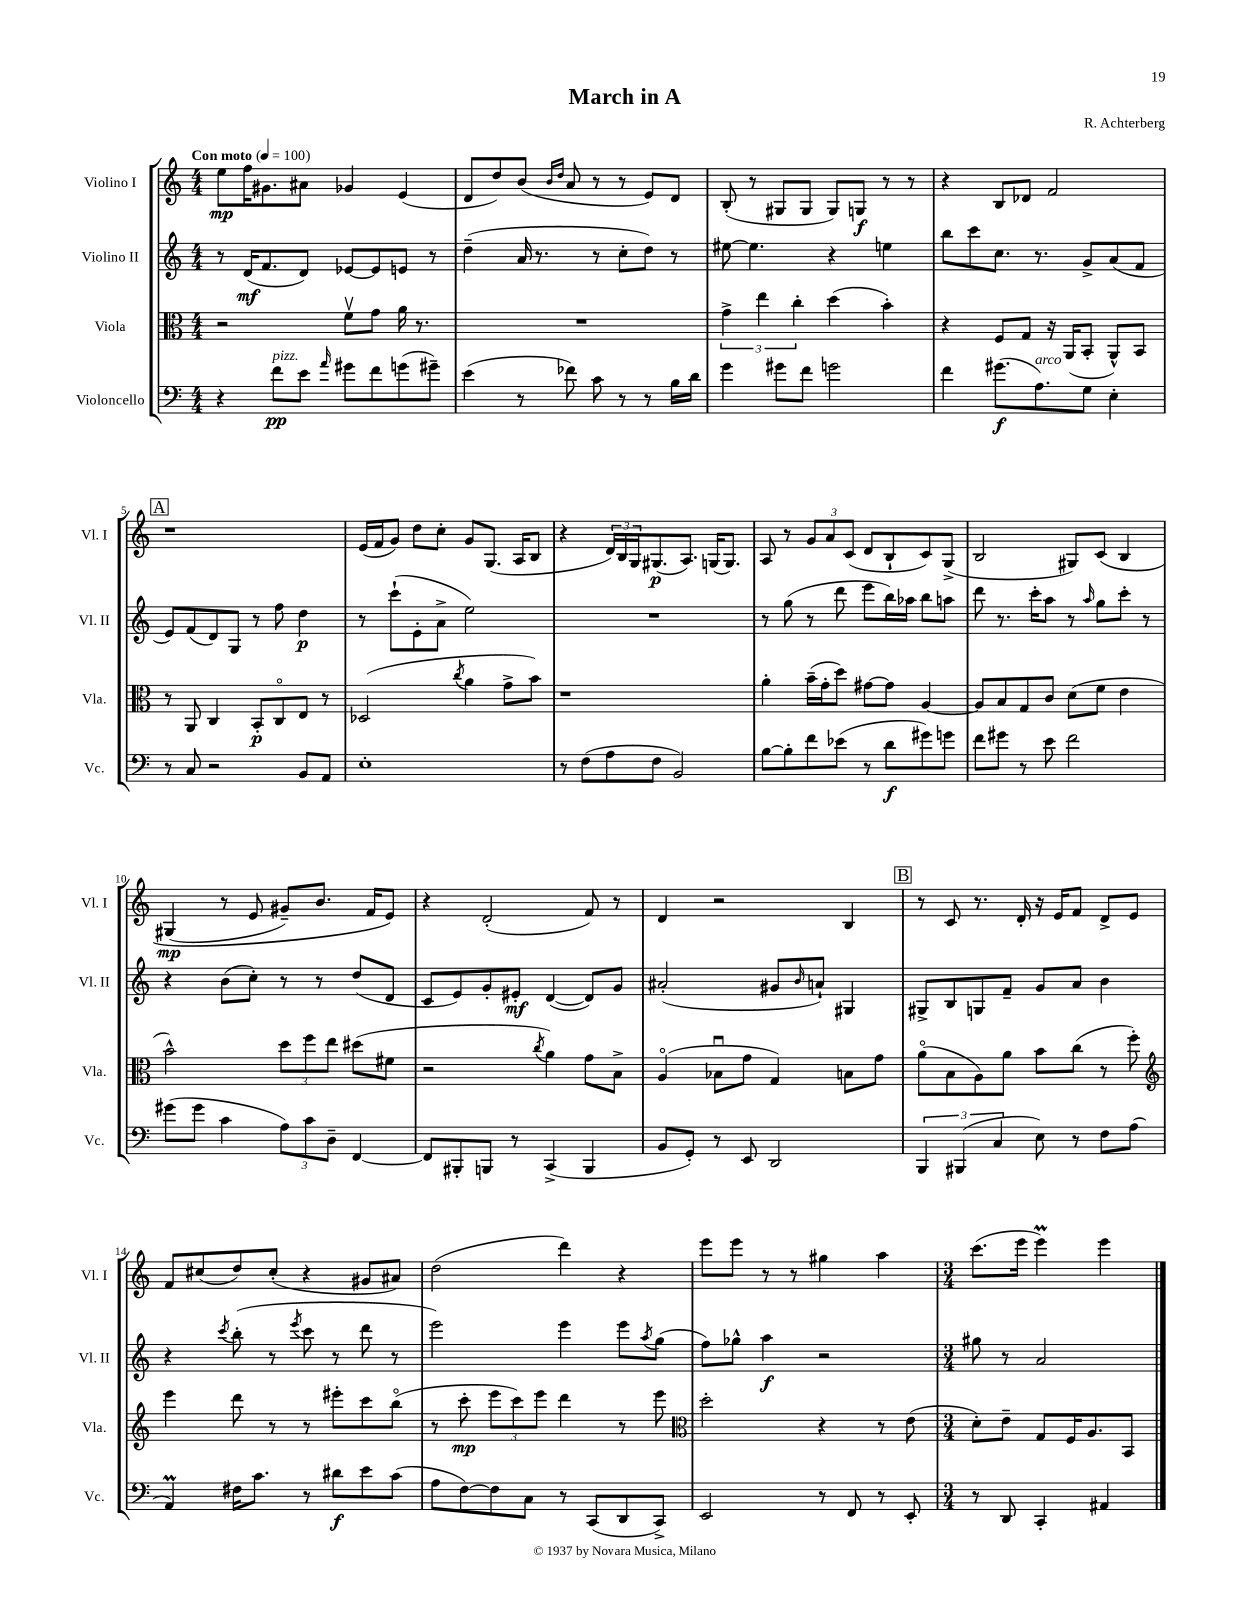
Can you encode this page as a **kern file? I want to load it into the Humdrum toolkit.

**kern	**dynam	**kern	**dynam	**kern	**dynam	**kern	**dynam
*part4	*part4	*part3	*part3	*part2	*part2	*part1	*part1
*staff4	*staff4	*staff3	*staff3	*staff2	*staff2	*staff1	*staff1
*I"Violoncello	*	*I"Viola	*	*I"Violino II	*	*I"Violino I	*
*I'Vc.	*	*I'Vla.	*	*I'Vl. II	*	*I'Vl. I	*
*clefF4	*	*clefC3	*	*clefG2	*	*clefG2	*
*k[]	*	*k[]	*	*k[]	*	*k[]	*
*M4/4	*	*M4/4	*	*M4/4	*	*M4/4	*
*MM100	*	*MM100	*	*MM100	*	*MM100	*
=1	=1	=1	=1	=1	=1	=1	=1
!	!	!	!	!	!	!LO:TX:a:B:t=Con moto	!
4r	.	2r	.	8r	.	8ee\L	mp
.	.	.	.	(16d/KL	mf	16ff\K	.
.	.	.	.	8.f/	.	8.g#X\	.
!LO:TX:a:i:t=pizz.	!	!	!	!	!	!	!
8f\L	pp	.	.	.	.	.	.
8e\J	.	.	.	8d/J)	.	8a#X\J	.
16qqa/	.	.	.	.	.	.	.
8g#X\L	.	8fv\L	.	[8e-X/L	.	4g-X/	.
8f\	.	8g\J	.	8e-/]	.	.	.
(8gn\	.	16a\	.	8en/J	.	(4e/	.
.	.	8.r	.	.	.	.	.
8g#X~\J)	.	.	.	8r	.	.	.
=2	=2	=2	=2	=2	=2	=2	=2
(4e\	.	1r	.	(4dd~\	.	8d/L	.
.	.	.	.	.	.	8dd/)	.
8r	.	.	.	16a/	.	(8b/J	.
.	.	.	.	8.r	.	.	.
.	.	.	.	.	.	16qqb/LL	.
.	.	.	.	.	.	16qqdd/JJ	.
8f-X\)	.	.	.	.	.	8a/	.
8c\	.	.	.	8r	.	8r	.
8r	.	.	.	8cc'\L	.	8r	.
8r	.	.	.	8dd\J)	.	8e/L)	.
16B\LL	.	.	.	8r	.	8d/J	.
16d\JJ	.	.	.	.	.	.	.
=3	=3	=3	=3	=3	=3	=3	=3
4g\	.	6g^\	.	[8ee#X\	.	(8B'/	.
.	.	.	.	4.ee#\]	.	8r	.
.	.	6ee\	.	.	.	.	.
8g#X\L	.	.	.	.	.	8G#X/L	.
.	.	6cc'\	.	.	.	.	.
8f\J	.	.	.	.	.	8G#/J	.
2gn\	.	(4dd\	.	4r	.	8G#/L)	.
.	.	.	.	.	.	8Gn/J	f
.	.	4b'\)	.	4een\	.	8r	.
.	.	.	.	.	.	8r	.
=4	=4	=4	=4	=4	=4	=4	=4
4f\	.	4r	.	8bb\L	.	4r	.
.	.	.	.	8ccc\	.	.	.
(8.g#X\L	f	8F/L	.	8.cc\J	.	8B/L	.
.	.	8G/J	.	.	.	8d-X/J	.
!LO:TX:a:i:t=arco	!	!	!	!	!	!	!
8.A\)	.	.	.	8.r	.	.	.
.	.	16r	.	.	.	2f/	.
.	.	(16AA/KL	.	.	.	.	.
8G\J	.	8BB'/J	.	8g^/L	.	.	.
4E'\	.	8AA^^/L)	.	(8a/	.	.	.
.	.	8BB/J	.	8f/J	.	.	.
!!LO:LB:g=z
!!LO:REH:place=s1:t=A
=5	=5	=5	=5	=5	=5	=5	=5
8r	.	8r	.	8e/L)	.	1r	.
8C/	.	8AA/	.	(8f/	.	.	.
2r	.	4C/	.	8d/)	.	.	.
.	.	.	.	8G/J	.	.	.
.	.	8BB'/L	p	8r	.	.	.
.	.	8C/	.	8ff\	.	.	.
8BB/L	.	8E/J	.	4dd\	p	.	.
8AA/J	.	8r	.	.	.	.	.
=6	=6	=6	=6	=6	=6	=6	=6
1E'	.	(2D-X/	.	8r	.	(16e/LL	.
.	.	.	.	.	.	16f/J	.
.	.	.	.	(8ccc`\L	.	8g/J)	.
.	.	.	.	8e'\	.	8dd\L	.
.	.	.	.	8a^\J	.	8cc'\J	.
.	.	8qcc/	.	.	.	.	.
.	.	4a\	.	2ee\)	.	8g/L	.
.	.	.	.	.	.	(8.G/J	.
.	.	8g^\L	.	.	.	.	.
.	.	.	.	.	.	16A/KL	.
.	.	8b\J)	.	.	.	8B/J	.
=7	=7	=7	=7	=7	=7	=7	=7
8r	.	1r	.	1r	.	4r	.
(8F\L	.	.	.	.	.	.	.
8A\	.	.	.	.	.	24d/LL)	.
.	.	.	.	.	.	24B/	.
.	.	.	.	.	.	24G/J	.
8F\J	.	.	.	.	.	(8.G#X/	p
2BB/)	.	.	.	.	.	.	.
.	.	.	.	.	.	8.A/J)	.
.	.	.	.	.	.	(16Gn/KL	.
.	.	.	.	.	.	8.G/J)	.
=8	=8	=8	=8	=8	=8	=8	=8
[8B\L	.	4a'\	.	8r	.	8A/	.
8B'\]	.	.	.	(8gg\	.	8r	.
8f\	.	(16b~\LL	.	8r	.	12g/L	.
.	.	16g'\J	.	.	.	.	.
.	.	.	.	.	.	12a/	.
(8e-X\J	.	8dd\J)	.	8ddd\	.	.	.
.	.	.	.	.	.	(12c/J	.
8r	.	[8g#X\L	.	8eee\L	.	8d/L	.
8d\L	f	8g#\J]	.	16bb\L)	.	8B`/	.
.	.	.	.	16aa-X\JJ	.	.	.
8g#X\)	.	[4A/	.	8bb\L	.	8c/)	.
8gn\J	.	.	.	8aan\J	.	(8G^/J	.
=9	=9	=9	=9	=9	=9	=9	=9
8f\L	.	8A/L]	.	8ddd\	.	2B/	.
8g#X\J	.	8B/	.	8.r	.	.	.
8r	.	8G/	.	.	.	.	.
.	.	.	.	16ccc'\KL	.	.	.
8e\	.	8c/J	.	8aa\J	.	.	.
2f\	.	(8d\L	.	8r	.	8G#X/L)	.
.	.	.	.	16qqaa/	.	.	.
.	.	8f\J	.	8gg\L	.	(8c/J	.
.	.	4e\	.	8ccc'\J	.	4B/	.
.	.	.	.	8r	.	.	.
!!LO:LB:g=z
=10	=10	=10	=10	=10	=10	=10	=10
(8g#X\L	.	2b^^\)	.	4r	.	(4G#X/	mp
8g#\J	.	.	.	.	.	.	.
4c\	.	.	.	(8b\L	.	8r	.
.	.	.	.	8cc'\J)	.	8e/	.
12A\L)	.	12dd\L	.	8r	.	8g#X~/L)	.
12c\	.	12ff\	.	.	.	.	.
.	.	.	.	8r	.	8.b/J	.
12D~\J	.	12ee\J	.	.	.	.	.
[4FF/	.	(8dd#X\L	.	(8dd/L	.	.	.
.	.	.	.	.	.	16f/KL	.
.	.	8f#X\J	.	8d/J	.	8e/J)	.
=11	=11	=11	=11	=11	=11	=11	=11
8FF/L]	.	2r	.	8c/L	.	4r	.
8BBB#X'/	.	.	.	8e/)	.	.	.
8BBBn/J	.	.	.	8g'/	.	(2d'/	.
8r	.	.	.	8e#X'/J	mf	.	.
.	.	8qcc/	.	.	.	.	.
(4CC^/	.	4a\)	.	([4d/	.	.	.
4BBB/	.	8g\L	.	8d/L])	.	8f/)	.
.	.	8B^\J	.	8g/J	.	8r	.
=12	=12	=12	=12	=12	=12	=12	=12
8BB/L	.	(4A/	.	(2a#X'/	.	4d/	.
8GG'/J)	.	.	.	.	.	.	.
8r	.	8B-Xu\L	.	.	.	2r	.
8EE/	.	8g\J	.	.	.	.	.
2DD/	.	4G/)	.	8g#X/L	.	.	.
.	.	.	.	16qqb/	.	.	.
.	.	.	.	8an`/J)	.	.	.
.	.	8Bn\L	.	4G#X/	.	4B/	.
.	.	8g\J	.	.	.	.	.
!!LO:REH:place=s1:t=B
=13	=13	=13	=13	=13	=13	=13	=13
6BBB/	.	(8a\L	.	8G#X^/L	.	8r	.
.	.	8B\	.	8B/	.	8c/	.
(6BBB#X/	.	.	.	.	.	.	.
.	.	8A\)	.	8Gn/	.	8.r	.
6C/	.	.	.	.	.	.	.
.	.	8a\J	.	8f~/J	.	.	.
.	.	.	.	.	.	16d'/	.
8E\)	.	8b\L	.	8g/L	.	16r	.
.	.	.	.	.	.	16e/KL	.
8r	.	(8cc\J	.	8a/J	.	8f/J	.
8F\L	.	8r	.	4b\	.	8d^/L	.
(8A\J	.	8ff'\)	.	.	.	8e/J	.
!!LO:LB:g=z
=14	=14	=14	=14	=14	=14	=14	=14
*	*	*clefG2	*	*	*	*	*
4AAM/)	.	4eee\	.	4r	.	8f/L	.
.	.	.	.	.	.	(8cc#X/	.
.	.	.	.	8qccc/	.	.	.
16F#X\KL	.	8ddd\	.	(8bb'\	.	8dd/)	.
8.c\J	.	.	.	.	.	.	.
.	.	8r	.	8r	.	(8cc#'/J	.
.	.	.	.	8qeee/	.	.	.
8r	.	8r	.	8ccc\	.	4r	.
8d#X\L	f	8eee#X'\L	.	8r	.	.	.
8e\	.	8ccc\	.	8ddd\	.	8g#X/L	.
(8c\J	.	(8bb\J	.	8r	.	8a#X/J)	.
=15	=15	=15	=15	=15	=15	=15	=15
8A\L	.	8r	.	2eee\)	.	(2dd\	.
[8F\)	.	8ccc'\	mp	.	.	.	.
8F\]	.	12eee\L	.	.	.	.	.
.	.	12ccc\)	.	.	.	.	.
8C\J	.	.	.	.	.	.	.
.	.	12eee\J	.	.	.	.	.
8r	.	4ddd\	.	4eee\	.	4ddd\)	.
(8CC/L	.	.	.	.	.	.	.
8DD/	.	8r	.	8eee\L	.	4r	.
.	.	.	.	8qaa/	.	.	.
8CC^/J)	.	8eee\	.	(8gg\J	.	.	.
=16	=16	=16	=16	=16	=16	=16	=16
*	*	*clefC3	*	*	*	*	*
2EE/	.	2dd'\	.	8ff\L)	.	8eee\L	.
.	.	.	.	8gg-X^^\J	.	8eee\J	.
.	.	.	.	4aa\	f	8r	.
.	.	.	.	.	.	8r	.
8r	.	4r	.	2r	.	4gg#X\	.
8FF/	.	.	.	.	.	.	.
8r	.	8r	.	.	.	4aa\	.
8EE'/	.	(8e\	.	.	.	.	.
=17	=17	=17	=17	=17	=17	=17	=17
*M3/4	*	*M3/4	*	*M3/4	*	*M3/4	*
8r	.	8d'\L)	.	8gg#X\	.	(8.ccc\L	.
8DD/	.	8e~\J	.	8r	.	.	.
.	.	.	.	.	.	16eee\Jk	.
4CC'/	.	8G/L	.	2a/	.	4eeem\)	.
.	.	16F/K	.	.	.	.	.
.	.	8.A/	.	.	.	.	.
4AA#X/	.	.	.	.	.	4eee\	.
.	.	8BB/J	.	.	.	.	.
==	==	==	==	==	==	==	==
*-	*-	*-	*-	*-	*-	*-	*-
